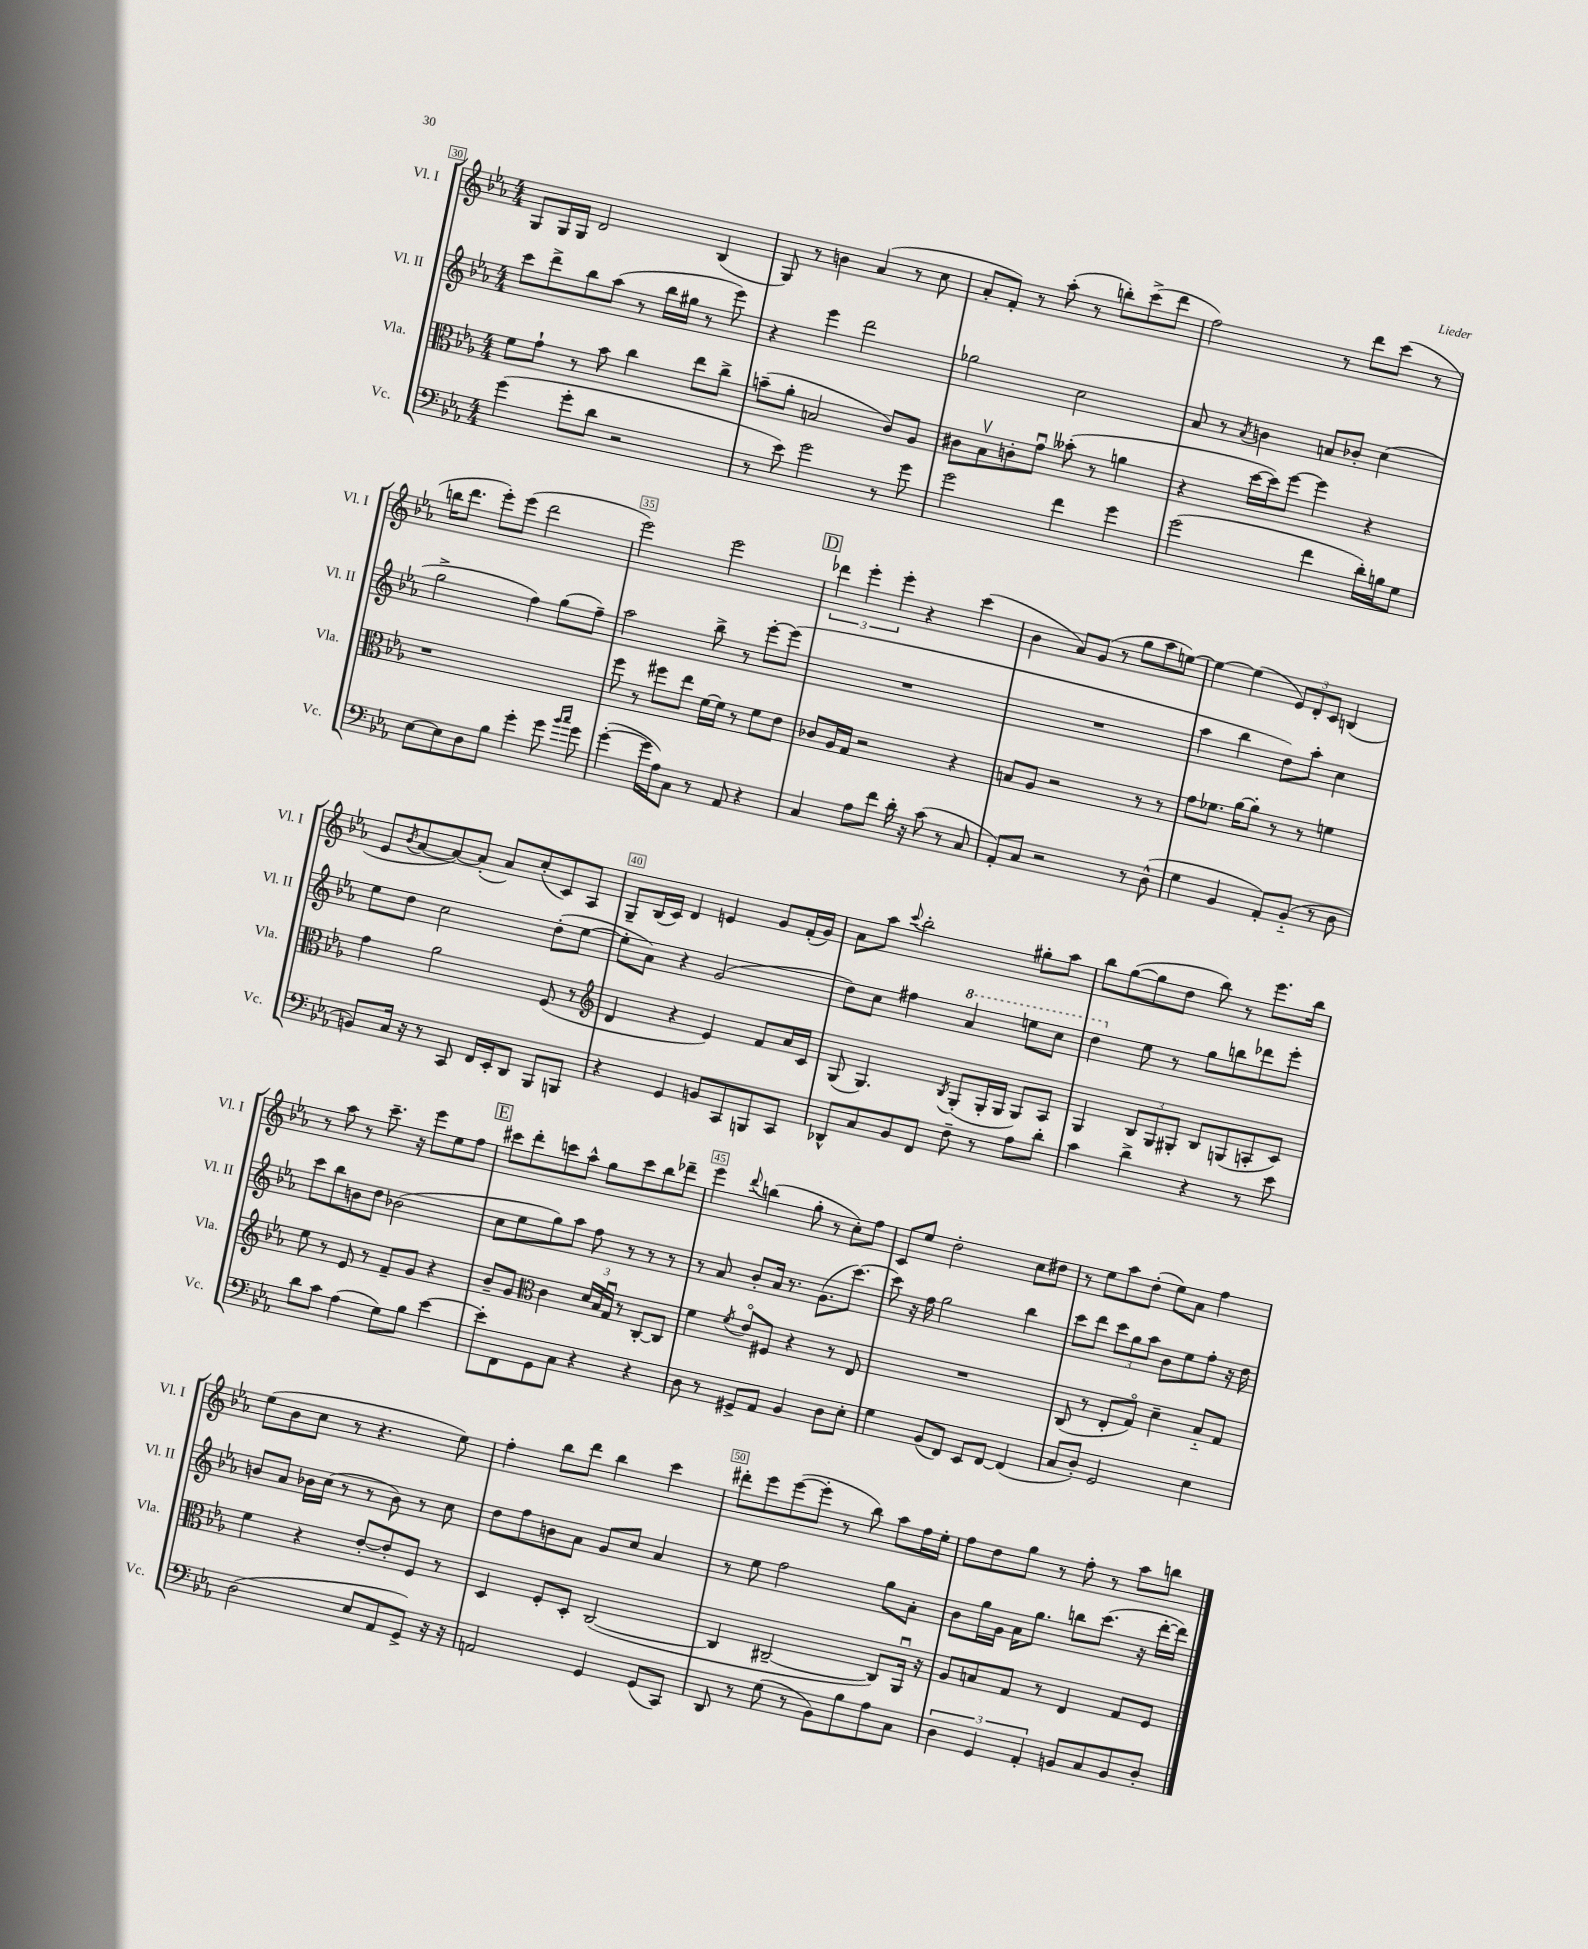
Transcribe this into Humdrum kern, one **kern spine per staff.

**kern	**kern	**kern	**kern
*staff4	*staff3	*staff2	*staff1
*clefF4	*clefC3	*clefG2	*clefG2
*k[b-e-a-]	*k[b-e-a-]	*k[b-e-a-]	*k[b-e-a-]
*M4/4	*M4/4	*M4/4	*M4/4
(4g\	8f\L	8ccc\L	8G/L
.	8g`\J	8ddd^\	16G/L
.	.	.	16G/JJ
8g'\L	8r	8bb-\	2d/
8d\J	8b-\	(8aa-\J	.
2r	4cc\	8r	.
.	.	16bb-\LL	.
.	.	16gg#\JJ	.
.	8ee-\L	8r	(4B-/
.	8cc^\J	8eee-\)	.
=	=	=	=
8r	(8b~\L	4r	8G/)
8e-\)	8a-'\J	.	8r
2g\	2B/	4eee-\	4b\
.	.	2ddd\	(4a-/
8r	8c/L)	.	8r
8g\	8A-/J	.	8cc\
=	=	=	=
2g\	8c#\L	2gg-\	8a-'/L
.	8B-v\	.	8f'/J)
.	8c'\	.	8r
.	8gu\J	.	(8aa-'\
4f\	(8b--'\	2cc\	8r
.	8r	.	8bb'\L)
4g\	4a\	.	(8ccc^\
.	.	.	8ddd\J
=	=	=	=
(2g\	4r	8a-/	2ff\)
.	.	8r	.
.	.	8qa-/	.
.	[16dd\LL	4b\	.
.	16dd\]J)	.	.
.	[8ff\J	.	.
4f\	4ff\]	8a/L	8r
.	.	8b-'/J	8ddd\L
16d'\LL)	4r	(4cc\	(8ccc\J
16B\J	.	.	.
8G\J	.	.	8r
=	=	=	=
[8E-\L	1r	2gg^\	16bb\LK
.	.	.	8.ddd\J
8E-\]	.	.	.
8D\	.	.	8eee-'\L)
8B-\J	.	.	(8eee-\J
4g'\	.	4ff\)	2ddd\
8g\	.	(8gg\L	.
16qqb-/LL	.	.	.
16qqcc/JJ	.	.	.
8g\	.	8ff~\J)	.
=	=	=	=
([4g'\	8ff\	2aa-\	2eee-\)
.	8r	.	.
16g\]LL	8ff#\L	.	.
16A-\J)	.	.	.
8C\J	8ee-\J	.	.
8r	[16f\LL	8bb-^\	2eee-\
.	16f\]JJ	.	.
8AA-/	8r	8r	.
4r	8f\L	[8eee-'\L	.
.	8e-\J	(8eee-\]J	.
=	=	=	=
4C/	8c-/L	1r	6ddd-\
.	16A-/L	.	.
.	.	.	6eee-'\
.	16G/JJ	.	.
8A-\L	2r	.	.
.	.	.	6eee-'\
8f\J	.	.	.
16d'\	.	.	4r
16r	.	.	.
(8c\	.	.	.
8r	4r	.	(4ccc\
8C/	.	.	.
=	=	=	=
8AA-'/L)	8B/L	1r	4b-\
8C/J	8A-/J	.	.
2r	2r	.	8a-/L)
.	.	.	(8g/J
.	.	.	8r
.	.	.	8gg\L
8r	8r	.	8aa-\
(8D^^\	8r	.	[8ee\J)
=	=	=	=
4G\	8g\L	4aa-\	4ee\_
.	8.f-\J	.	.
4BB-/	.	4bb-\	(4ee\]
.	[16a-\LK	.	.
.	8a-'\]J	.	.
8AA-'/L)	8r	8dd\L)	12e-/L)
.	.	.	12d'/
(8BB-'~/J	8r	8aa-'\J	.
.	.	.	12c/J
8r	4f\	4cc\	(4B/
8D\	.	.	.
=	=	=	=
8BB/L)	4g\	8ee-\L	8e-/L
.	.	.	8qb-/
16C/Jk	.	8dd\J	[8a-/
16r	.	.	.
8r	2a-\	2cc\	8a-/_)
8CC/	.	.	(8a-'/]J
16FF/LL	.	.	8a-/L)
16EE-'/J	.	.	.
8DD/J	.	.	(8cc'/
8BBB-/L	(8F/	(8dd'\L	8c/)
8BBB/J	8r	[8ee-\J	8A-/J
=	=	=	=
*	*clefG2	*	*
4r	4d/	8ee-'\]L	8G~/L
.	.	8a-\J)	(16B-/L
.	.	.	16c/JJ)
4GG/	4r	4r	4d/
8BB/L	4e-/)	(2g/	4e/
8CC/	.	.	.
8BBB/	8f/L	.	8g/L
8CC/J	16a-/L	.	(16f'/L
.	16c/JJ	.	16g/JJ)
=	=	=	=
8DD-^^/L	(8G/	8dd\L)	8a-\L
8C/	4.G/)	8cc\J	8aa-\J
.	.	.	8qqccc/
8BB-/	.	4ff#\	2bb-'\
8FF/J	.	.	.
.	8qB-/	.	.
8F~\	(8G'/L	4aa-/	.
8r	16G'/L	.	.
.	16G/JJ	.	.
8A-\L	8G/L)	8eee\L	8gg#'\L
8d'\J	8A-/J	8ccc\J	8aa-\J
=	=	=	=
4c\	4G/	4ddd\	8bb-\L
.	.	.	([8gg\
4d^\	12B-/L	8ee-\	8gg\]
.	12G/	.	.
.	.	8r	8dd\J
.	12G#'/J	.	.
4r	8B-/L	8gg\L	8bb-\)
.	(8G/	8bb\	8r
8r	8A'/	8ddd-\	8.eee-\L
8e-\	8c/J)	8eee-'\J	.
.	.	.	16bb-\Jk
=	=	=	=
8d\L	8ee-\	8ccc\L	8r
8c\J	8r	8bb-\	8aa-\
(4A-\	8e-/	8b\	8r
.	8r	8dd\J	8.ccc~\
8G\L)	8f~/L	(2b-\	.
.	.	.	16r
8B-\J	8g/J	.	8eee-\L
[4e-\	4r	.	8ee-\
.	.	.	8ff\J
=	=	=	=
8e-'\]L	8b-~/L	8cc\L	8ccc#\L
8FF\	8g/J	8ee-\	8ddd'\
*	*clefC3	*	*
8GG\	4c\	8gg\)	8ccc\
8C\J	.	8aa-\J	8aa-^^\J
4r	24d/LL	8ff\	8gg\L
.	24B-/	.	.
.	24Gu/JJ	.	.
.	8r	8r	8ccc\
4r	[8C'/L	8r	8bb-\
.	8C/]J	8r	8ddd-~\J
=	=	=	=
8D\	4f\	8r	4eee-\
8r	.	8a-/	.
.	8qf/	.	8qqddd/
8GG#^/L	8e-o/L	8b-'/L	(4bb\
8AA-/J	8F#/J	16a-/Jk	.
.	.	8.r	.
4BB-/	4r	.	8gg'\
.	.	(8.g\L	8r
8D\L	8r	.	8cc'\L)
.	.	[8.ccc\J)	.
8E-'\J	8E-/	.	8ff\J
=	=	=	=
4G\	1r	8ccc\]	8c/L
.	.	16r	8ee-/J
.	.	16ff\	.
(8BB-/L	.	2gg\	2dd'\
8FF/J)	.	.	.
8EE-/L	.	.	.
[8FF/J	.	.	.
(4FF/]	.	4bb-\	8cc\L
.	.	.	8dd#\J
=	=	=	=
8C/L	(8C/	8ccc\L	8r
8D'/J)	8r	8ddd\J	8ee-\L
2GG/	8E-'/L	12ccc\L	8aa-\
.	.	12gg\	.
.	8Go/J)	.	(8dd'\J
.	.	12aa-\J	.
.	4d~\	8b-\L	8ee-\L)
.	.	8ee-\	8a-\J
4E-\	8B-'~/L	8ff'\J	4ff\
.	8G/J	16r	.
.	.	16dd\	.
=	=	=	=
(2D\	4f\	8b/L	(8ee-\L
.	.	8a-/J	8b-\
.	4r	16b-\LL	8cc\J
.	.	(16cc\JJ	.
.	.	8r	8r
8E-/L	[8e-'/L	8r	4.r
8AA-/	8e-'/]	8b-\)	.
8GG^/J)	8F/J	8r	.
16r	8r	8cc\	8ee-\)
16r	.	.	.
=	=	=	=
2AA/	4D/	8dd\L	4ff'\
.	.	8ff\	.
.	8F'/L	8b\	8bb-\L
.	8D'/J	8a-\J	8ddd\J
4GG/	([2C/	8g/L	4bb-\
.	.	8cc/J	.
(8GG/L	.	4a-/	4ccc\
8CC/J)	.	.	.
=	=	=	=
8DD/	4C/]	8r	8ddd#'\L
8r	.	8ee-\	8eee-\
(8G\	[2C#~/	2ff\	([8eee-\
8r	.	.	8eee-'\]J
8BB-\L)	.	.	8r
8B-\	.	.	8bb-\)
8A-\	8C#/]L)	8gg\L	8aa-\L
8C\J	16AA-u/Jk	8a-'\J	16ff\L
.	16r	.	16ee-'\JJ
=	=	=	=
6D\	8A-/L	8b-\L	8ff\L
.	8B/	16gg\L	8dd\
6GG/	.	.	.
.	.	16g\JJ	.
.	8G/J	16a-\LK	8gg\J
.	.	8.gg\J	.
6AA-'/	.	.	.
.	8r	.	8r
8BB/L	4E-/	8bb\L	8ff'\
8C/	.	(8.ccc\J	8r
8BB/	8G/L	.	8aa-\L
.	.	16r	.
8D'/J	8F/J	[16ddd'\LL	8bb\J
.	.	16ddd\]JJ)	.
==	==	==	==
*-	*-	*-	*-
